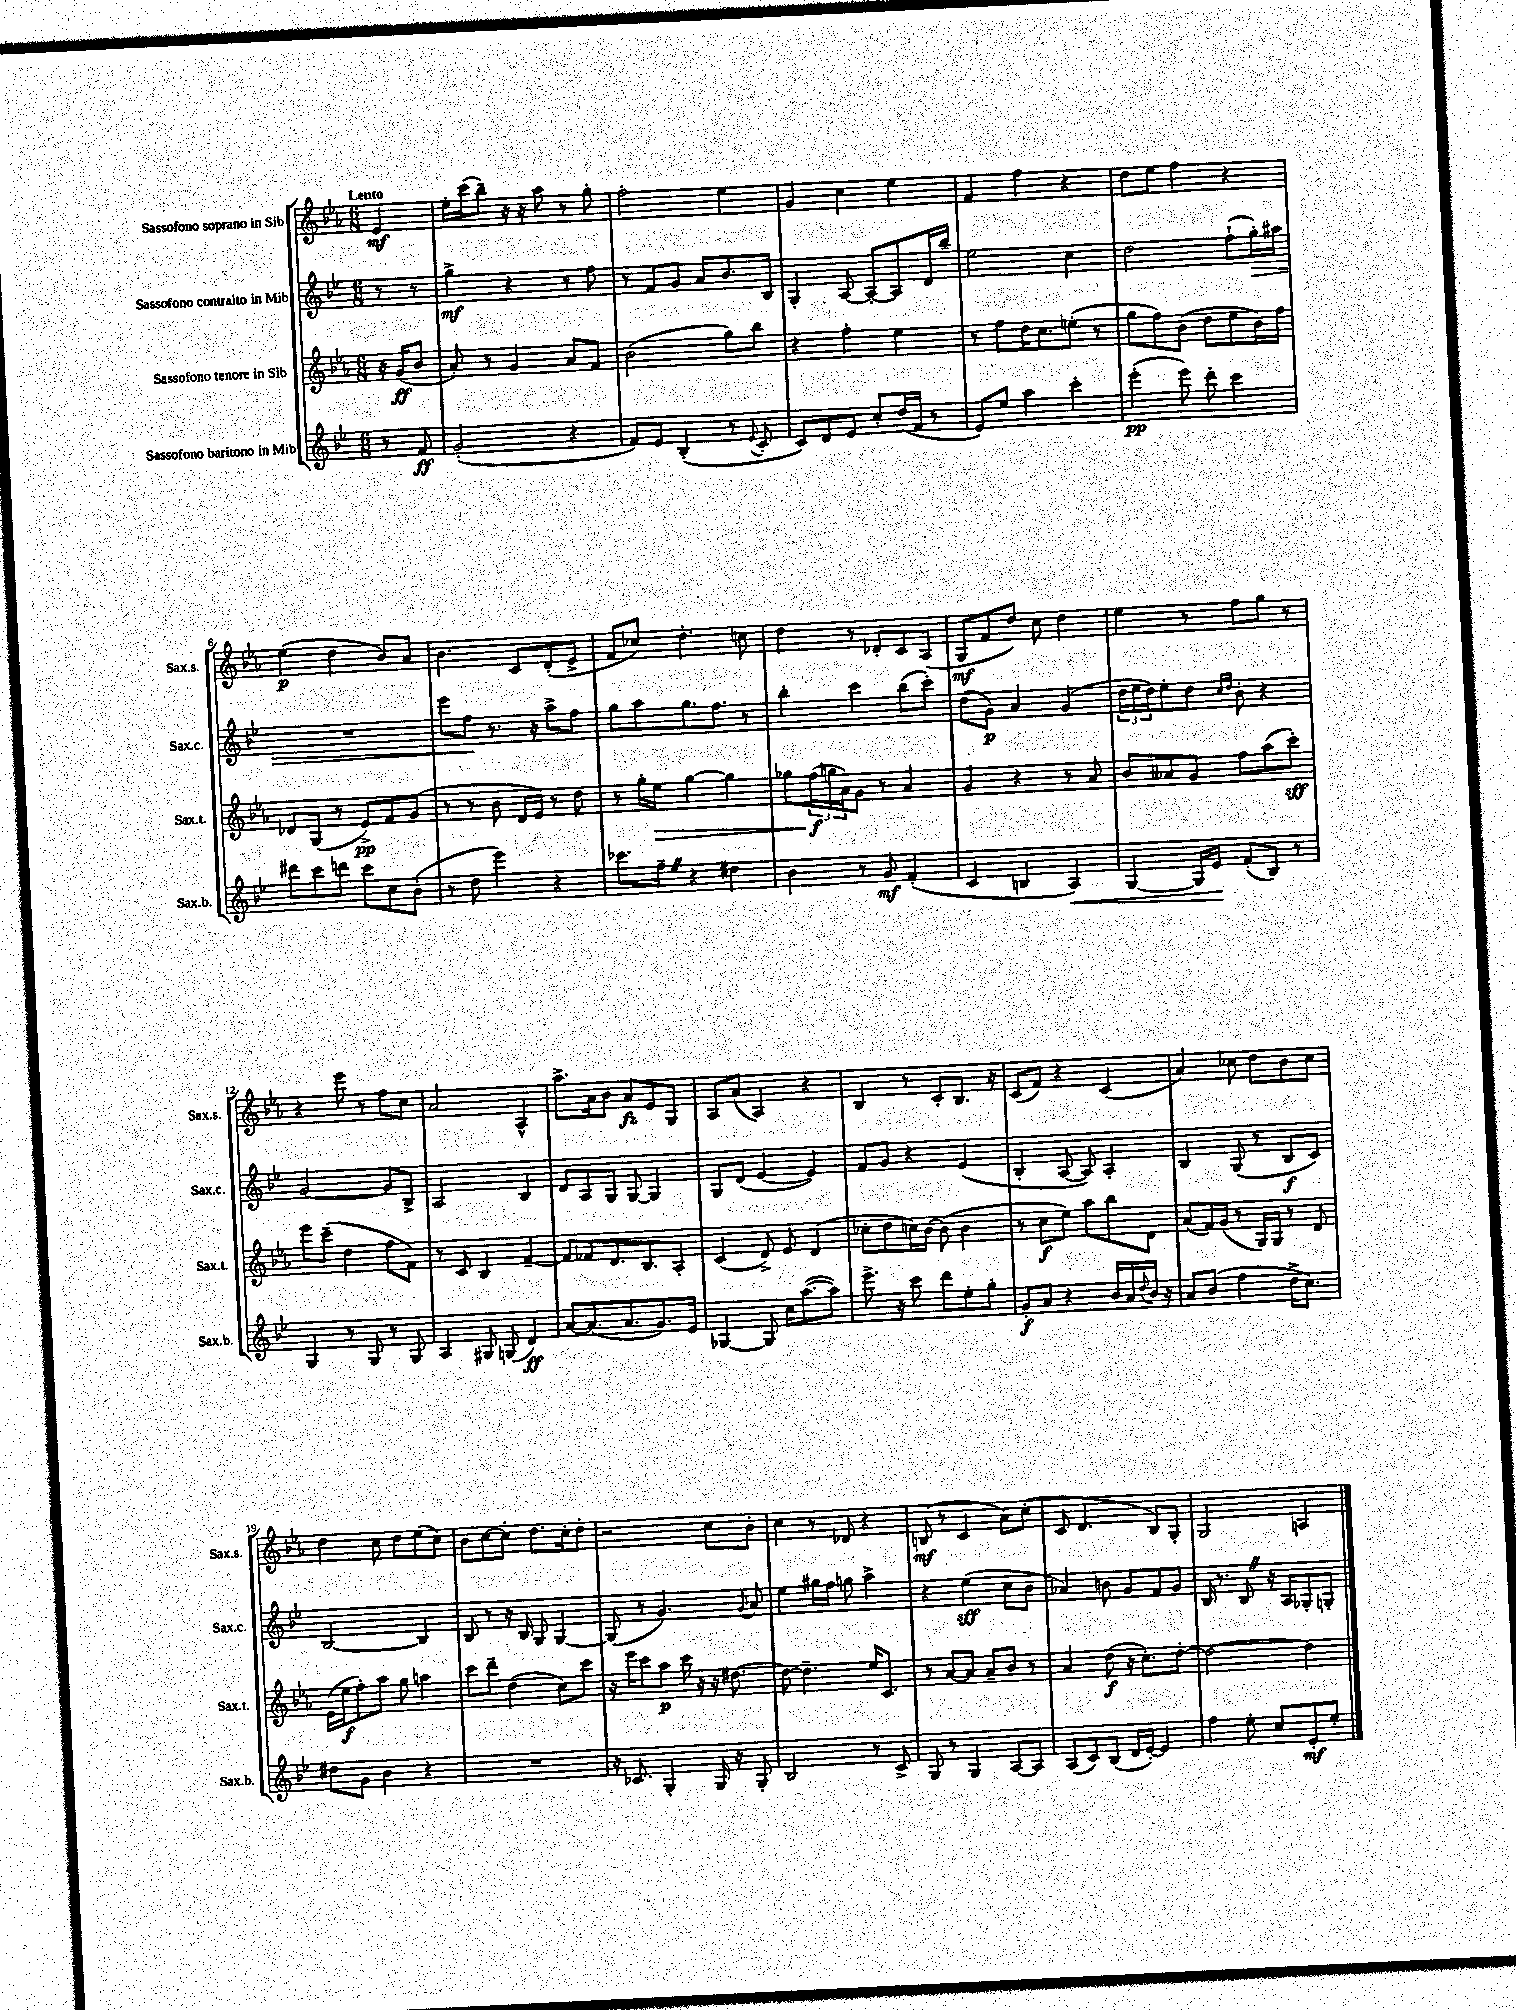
<<
\new StaffGroup <<
\new Staff = "s0" \with { instrumentName = "Sassofono soprano in Sib" shortInstrumentName = "Sax.s." } {
    \clef treble \key ees \major \numericTimeSignature \time 6/8 \partial 4 \tempo "Lento"
    ees'4\mf |
    ees''16-. c'''16( bes''8--) r16 r16 aes''8 r8 g''8-. |
    f''2-. ees''4 |
    g'4 c''4 ees''4 |
    f'4 f''4 r4 |
    d''8 ees''8 f''4 r4 |
    ees''4\p( d''4 bes'8) aes'8 |
    bes'4. c'8 d'8-.( ees'8-> |
    f'8 ces''8) d''4.-. c''8 |
    d''4 r8 des'8-. c'8 aes8( |
    g8\mf f'8 d''8) c''8 d''4 |
    ees''4 r8 f''8 g''8 r8 |
    r4 ees'''8 r8 f''8 c''8 |
    aes'2 aes4-^ |
    aes''8.-> aes'16 bes'8 aes'8\fz ees'8 g8 |
    aes8 aes'8( aes4) r4 |
    bes4 r8 c'8-. bes8. r16 |
    c'8( f'8) r4 c'4( |
    aes'4) ces''8 d''8 bes'8 ces''8 |
    d''4 c''8 d''8 ees''8( c''8) |
    bes'8 c''8~ c''8-. d''8. c''16-. d''8-. |
    r2 c''8 bes'8-. |
    c''4 r8 des'8 r4 |
    b8\mf( r8 c'4 aes'8) c''8-.( |
    c'8 d'4. bes8) g8-. |
    g2 a4 \bar "|." |
}
\new Staff = "s1" \with { instrumentName = "Sassofono contralto in Mib" shortInstrumentName = "Sax.c." } {
    \clef treble \key bes \major \numericTimeSignature \time 6/8 \partial 4
    r8 r8 |
    g''4->\mf r4 r8 f''8 |
    r8 f'8 g'8 a'8 bes'8. bes16 |
    g4-. a8~ a8~-. a8 d'16 bes''16-- |
    ees''2 c''4 |
    d''2 f''8-!( g''16-.\>) ais''16 |
    R2. |
    ees'''8 f''8\! r8. r16 a''8-> f''8 |
    g''8 a''8 g''8. f''8. r8 |
    bes''4-. c'''4 bes''8( c'''8-.) |
    d''8( g'8\p) a'4 g'4( |
    \tuplet 3/2 { d''16 ees''16 d''16) } ees''8-. d''8 \grace { c''16 d''16 } bes'8-. r4 |
    g'2~ g'8 bes8-> |
    a2 bes4 |
    d'8 a8 g8 g8~ g4 |
    g8 d'8( ees'4~ ees'4) |
    f'8 g'8 r4 ees'4( |
    bes4-. a8~ a8) a4-. |
    bes4 g8( r8 bes8\f c'8) |
    bes2~ bes4 |
    bes8 r8 r16 bes16 g8 g4~ |
    g8( r8 g'4.) \appoggiatura { g'8 } a'8 |
    ees''4 gis''16 f''16 g''8 a''4-> |
    r4 ees''4\sff( c''8 bes'8 |
    aes'4) b'8 g'8 f'8 g'8 |
    bes16 r8. bes8 \once \override BreathingSign.text = \markup { \musicglyph "scripts.caesura.straight" } \breathe r16 a16 ges8-. g8-. \bar "|." |
}
\new Staff = "s2" \with { instrumentName = "Sassofono tenore in Sib" shortInstrumentName = "Sax.t." } {
    \clef treble \key ees \major \numericTimeSignature \time 6/8 \partial 4
    r16 g'16\ff( bes'8 |
    aes'8-.) r8 g'4 aes'8 f'8 |
    bes'2( g''8) bes''8 |
    r4 f''4-. ees''4 |
    r8 f''8 d''16 c''8. e''8-.( r8 |
    g''8 f''8) bes'8( d''8 ees''8 bes'16) f''16 |
    des'8 g8( r8 ees'8->\pp) f'8 g'8( |
    r8 r8 bes'8 d'16 ees'16) r8 d''8 |
    r8 g''16-. ees''16\> g''4~ g''4 |
    ges''8 \tuplet 3/2 { f''16\f\!( g''16 aes'16) } g'8 r8 aes'4 |
    g'4 r4 r8 aes'8 |
    bes'8 aeses'8 g'8 f''8 aes''8( c'''8-.\sff) |
    ees'''8 c'''8--( d''4 f''8 f'8) |
    r8 c'8 bes4 f'4~-- |
    f'8 fes'8 d'8. bes8. aes8-. |
    c'4( d'8->) ees'8 d'4( |
    ces''8-. d''8 c''16) bes'16~ bes'8( bes'4 |
    r8 c''8\f ees''8) aes''8 bes''8 d'8 |
    aes'8( f'16) g'16( r8 g16) g16 r8 d'8 |
    ees'16( ees''16\f f''8-.) aes''8 g''8 a''4 |
    c'''8 d'''8-- d''4( c''8) c'''8 |
    r16 ees'''16 c'''8 aes''8\p c'''16 r16 r16 dis''8.~ |
    dis''8~ dis''4.-- ees''16 c'8. |
    r8 aes'8~ aes'8 aes'8-- bes'8 r8 |
    aes'4 d''8\f( r16 c''8.-.) d''8~-. |
    d''2~ d''4 \bar "|." |
}
\new Staff = "s3" \with { instrumentName = "Sassofono baritono in Mib" shortInstrumentName = "Sax.b." } {
    \clef treble \key bes \major \numericTimeSignature \time 6/8 \partial 4
    r8 f'8\ff |
    g'2-.( r4 |
    f'8) ees'8 bes4-.( r8 \appoggiatura { ees'8 } c'8-. |
    c'8) d'8 ees'8 c''8-. d''16( f'16 r8 |
    ees'8) ees''8 a''4 c'''4-. |
    ees'''4-.\pp( ees'''8) d'''8-. c'''4 |
    dis'''8 c'''8 d'''8 c'''8 c''8 bes'8-.( |
    r8 d''8 ees'''4) r4 |
    ces'''8. f''16-- \once \override BreathingSign.text = \markup { \musicglyph "scripts.caesura.straight" } \breathe r4 dis''4 |
    bes'4 r8 g'8\mf f'4-.( |
    c'4 b4 a4\<) |
    g4~ g16 ees'16\! f'8-.( bes8) r8 |
    g4 r8 g8 r8 g8 |
    a4 gis8 g8( d'4\ff) |
    a'8~ a'8.( a'8. g'8.) ees'16 |
    ges4~ ges8 c''16 a''8.~( a''8) |
    ees'''8.-> r16 c'''8 d'''8 ees''8-. g''8-. |
    g'8-.\f a'8 r4 bes'16 a'16 \appoggiatura { d''8 } bes'16 r16 |
    a'8 bes'8( f''4 d''16-> c''8.) |
    dis''8 g'8 bes'4 r4 |
    R2. |
    r16 ces'8. g4-. g16 r16 g8-. |
    bes2 r8 c'8-> |
    g8 r8 g4 a8~ a8 |
    a8( c'8) bes8( d'16 ees'16~-.) ees'4 |
    f''4 ees''8-. c''8 ees'8-.\mf ees''8-. \bar "|." |
}
>>
>>
